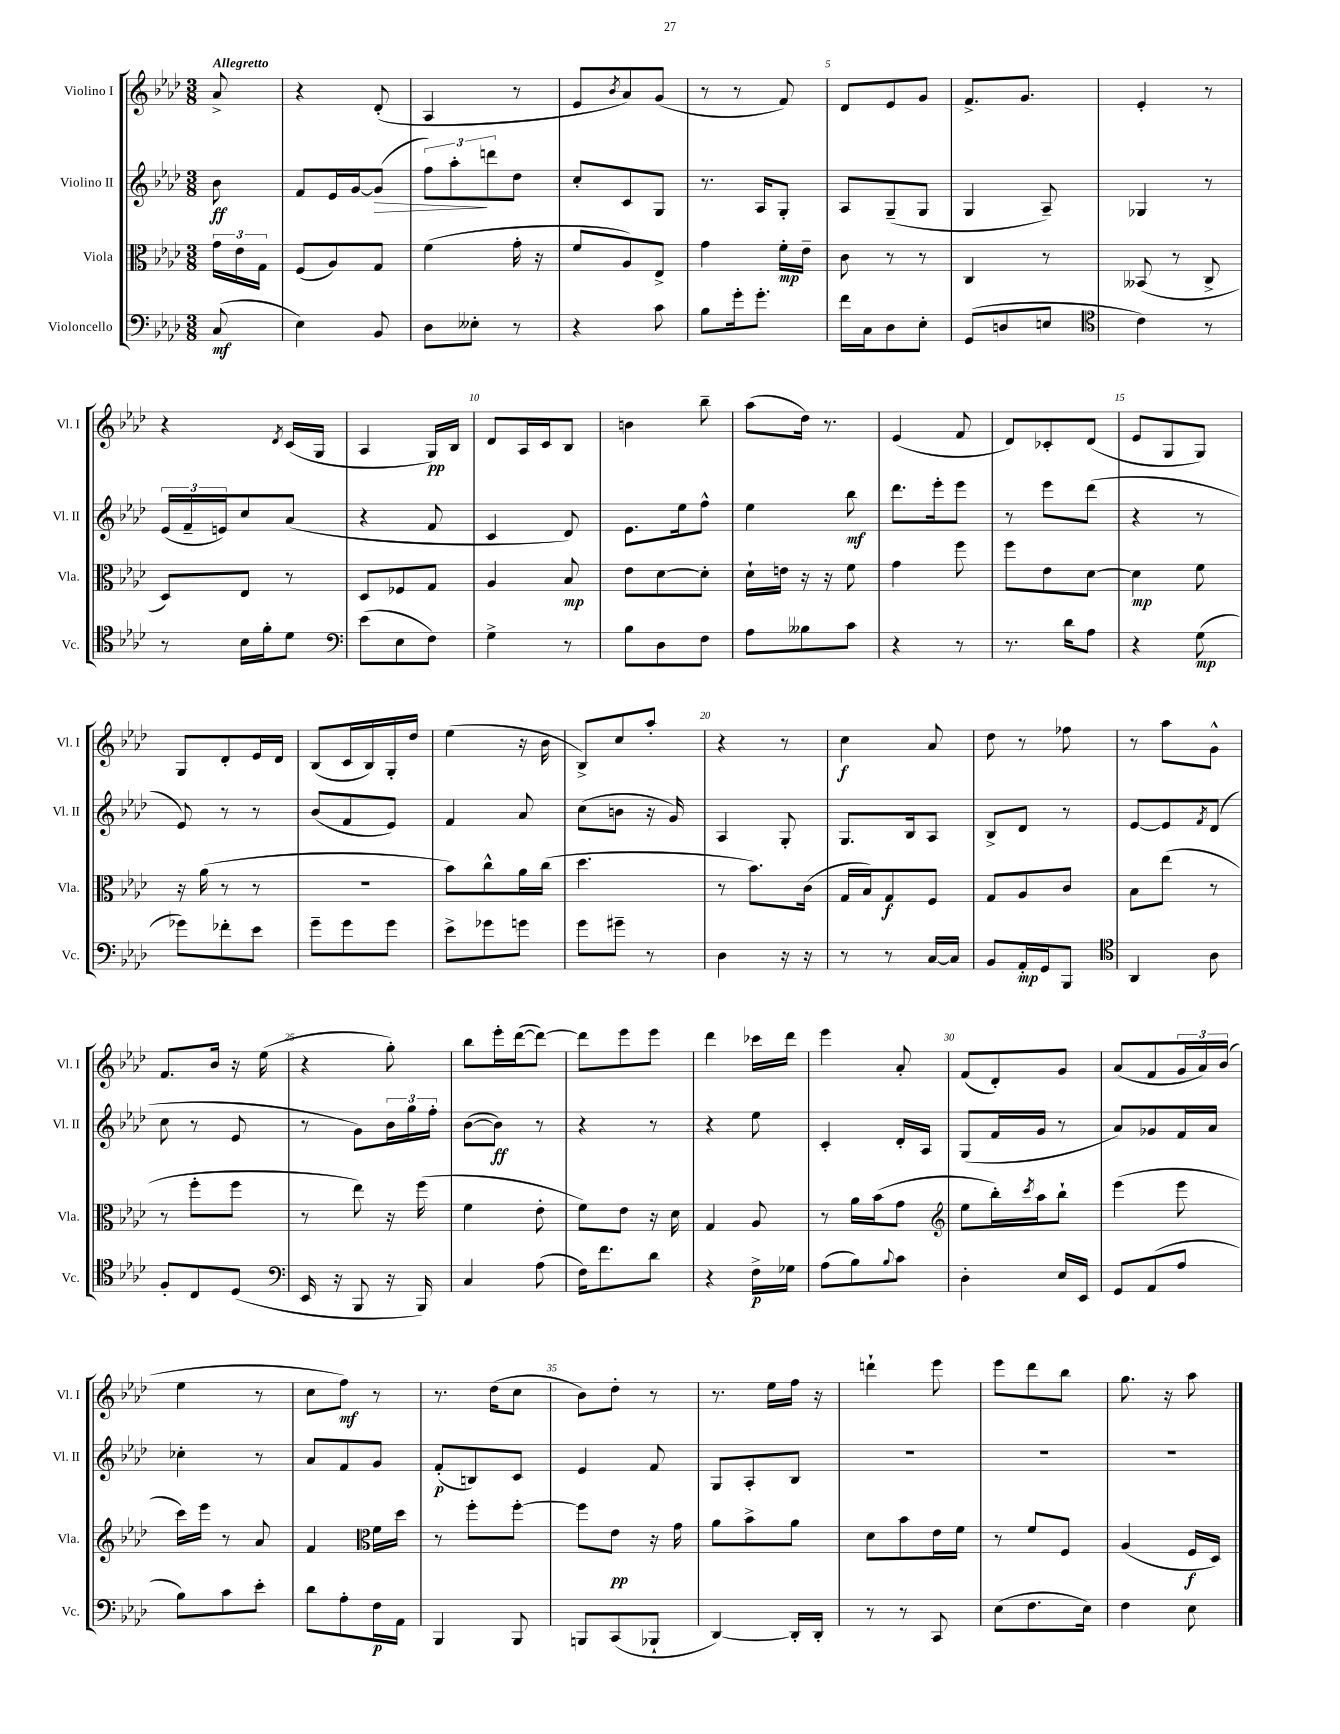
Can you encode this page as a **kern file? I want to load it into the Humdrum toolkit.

**kern	**kern	**kern	**kern
*staff4	*staff3	*staff2	*staff1
*clefF4	*clefC3	*clefG2	*clefG2
*k[b-e-a-d-]	*k[b-e-a-d-]	*k[b-e-a-d-]	*k[b-e-a-d-]
*M3/8	*M3/8	*M3/8	*M3/8
(8C	24g	8b-	8a-^
.	24e-	.	.
.	24G	.	.
=	=	=	=
4E-)	(8F	8f	4r
.	8A-)	16e-	.
.	.	[16g	.
8BB-	8G	(8g]	(8d-'
=	=	=	=
8D-	(4f	12ff)	4A-
.	.	12aa-'	.
8E--'	.	.	.
.	.	12ddd	.
8r	16g'	8dd-	8r
.	16r	.	.
=	=	=	=
4r	8f	8cc'	8e-
.	.	.	8qb-
.	8A-)	8c	8a-)
8c	8E-^	8G	(8g
=	=	=	=
8B-	4g	8.r	8r
16g'	.	.	8r
8.g'	.	16A-	.
.	16f'	8G'	8f)
.	16e-~	.	.
=	=	=	=
16f	8c	8A-	8d-
16C	.	.	.
8D-	8r	(8G~	8e-
8E-'	8r	8G	8g
=	=	=	=
(8GG	4C	4G	8.f^
8D	.	.	.
.	.	.	8.g
8E	8r	8A-~)	.
=	=	=	=
*clefC4	*	*	*
4c)	(8BB--	4G-	4e-'
.	8r	.	.
8r	8C^	8r	8r
=	=	=	=
8r	8D-)	(24e-	4r
.	.	24f~	.
.	.	24e)	.
16B-	8E-	8cc	.
16f'	.	.	.
.	.	.	8qd-
8d-	8r	(8a-	(16c
.	.	.	16G
=	=	=	=
*clefF4	*	*	*
(8e-	8D-	4r	4A-
8E-	8F-	.	.
8F)	8G	8f	16G)
.	.	.	16B-
=	=	=	=
4G^	4A-	4c	8d-
.	.	.	16A-
.	.	.	16c
8r	8B-	8d-)	8B-
=	=	=	=
8B-	8e-	8.e-	4b
8D-	[8d-	.	.
.	.	16ee-	.
8F	8d-']	8ff^^	8bb-~
=	=	=	=
8A-	16d-`	4ee-	(8aa-
.	16e	.	.
8B--	16r	.	16dd-)
.	16r	.	8.r
8c	8f	8bb-	.
=	=	=	=
4r	4g	8.ddd-	(4e-
.	.	16eee-'	.
8r	8ff	8eee-	8f
=	=	=	=
8.r	8ff	8r	8d-)
.	8e-	8eee-	8c-'
16d-	.	.	.
8A-	[8d-	(8ddd-	(8d-
=	=	=	=
4r	4d-]	4r	8e-
.	.	.	8G
(8G	8f	8r	8G)
=	=	=	=
8g-)	16r	8e-)	8G
.	(16a-	.	.
8f-'	8r	8r	8d-'
8e-	8r	8r	16e-
.	.	.	16d-
=	=	=	=
8g~	4.r	(8b-	(8B-
8g	.	8f	16c
.	.	.	16B-)
8g	.	8e-)	16G'
.	.	.	16dd-
=	=	=	=
8e-^	8b-)	4f	(4ee-
8g-	8cc^^	.	.
8g	16a-	8a-	16r
.	(16cc	.	16b-
=	=	=	=
8g	4.dd-	(8cc	8B-^)
8g#~	.	8b	8cc
8r	.	16r	8aa-'
.	.	16g)	.
=	=	=	=
4D-	8r	4A-	4r
.	8.b-)	.	.
16r	.	8G'	8r
16r	(16c	.	.
=	=	=	=
8r	16G	8.G	4cc
.	16B-)	.	.
8r	8G	.	.
.	.	16B-	.
[16C	8F	8A-	8a-
16C]	.	.	.
=	=	=	=
8BB-	8G	8B-^	8dd-
16AA-'	8A-	8d-	8r
16GG	.	.	.
8BBB-	8c	8r	8ff-
=	=	=	=
*clefC4	*	*	*
4AA-	8B-	[8e-	8r
.	(8ee-	8e-]	8aa-
.	.	8qf	.
8A-	8r	(8d-	8g^^
=	=	=	=
8F'	8r	8cc	8.f
8C	8ff'	8r	.
.	.	.	16b-
(8D-	8ff	8e-	16r
.	.	.	(16ee-
=	=	=	=
*clefF4	*	*	*
16EE-	8r	8r	4r
16r	.	.	.
8BBB-	8ee-)	8g)	.
16r	16r	24b-	8gg')
.	.	24gg	.
16BBB-)	(16ff	.	.
.	.	24ff'	.
=	=	=	=
4C	4f	([8b-	8bb-
.	.	8b-])	16eee-'
.	.	.	([16ddd-
(8A-	8e-'	8r	8ddd-_)
=	=	=	=
16F)	8f)	4r	8ddd-]
8.f	.	.	.
.	8e-	.	8eee-
8d-	16r	8r	8eee-
.	16d-	.	.
=	=	=	=
4r	4G	4r	4ddd-
16F^	8A-	8ee-	16ccc-
16G-	.	.	16ddd-
=	=	=	=
(8A-	8r	4c'	4eee-
8B-)	16a-	.	.
.	(16b-	.	.
8qqB-	.	.	.
8c	8g	16d-'	8a-'
.	.	16A-	.
=	=	=	=
*	*clefG2	*	*
4D-'	8ee-	(8G	(8f
.	16bb-')	16f	8d-')
.	8qccc	.	.
.	16aa-	16g	.
16E-	8bb-`	8r	8g
16EE-	.	.	.
=	=	=	=
8GG	(4eee-	8a-)	(8a-
(8AA-	.	8g-	8f
8A-	8eee-	16f	24g
.	.	.	24a-)
.	.	16a-	.
.	.	.	(24b-
=	=	=	=
8B-)	16ccc)	4cc-'	4ee-
.	16eee-	.	.
8c	8r	.	.
8e-'	8a-	8r	8r
=	=	=	=
8d-	4f	8a-	8cc
8A-'	.	8f	8ff)
*	*clefC3	*	*
16F	16f	8g	8r
16AA-	16dd-	.	.
=	=	=	=
4BBB-	8r	(8f'	8.r
.	8ff'	8B)	.
.	.	.	(16dd-
8BBB-	[8ff'	8c	8cc
=	=	=	=
8BBB	8ff]	4e-	8b-)
(8CC	8e-	.	8dd-'
8BBB-`	16r	8f	8r
.	16g	.	.
=	=	=	=
[4DD-)	8a-	8G	8.r
.	8b-^	8A-'	.
.	.	.	16ee-
16DD-']	8a-	8B-	16ff
16DD-'	.	.	16r
=	=	=	=
8r	8d-	4.r	4ddd`
8r	8b-	.	.
8CC	16e-	.	8eee-
.	16f	.	.
=	=	=	=
(8E-	8r	4.r	8eee-
8.F	8f	.	8ddd-
.	8F	.	8bb-
16E-)	.	.	.
=	=	=	=
4F	(4A-	4.r	8.gg
.	.	.	16r
8E-	16F	.	8aa-
.	16D-)	.	.
==	==	==	==
*-	*-	*-	*-
